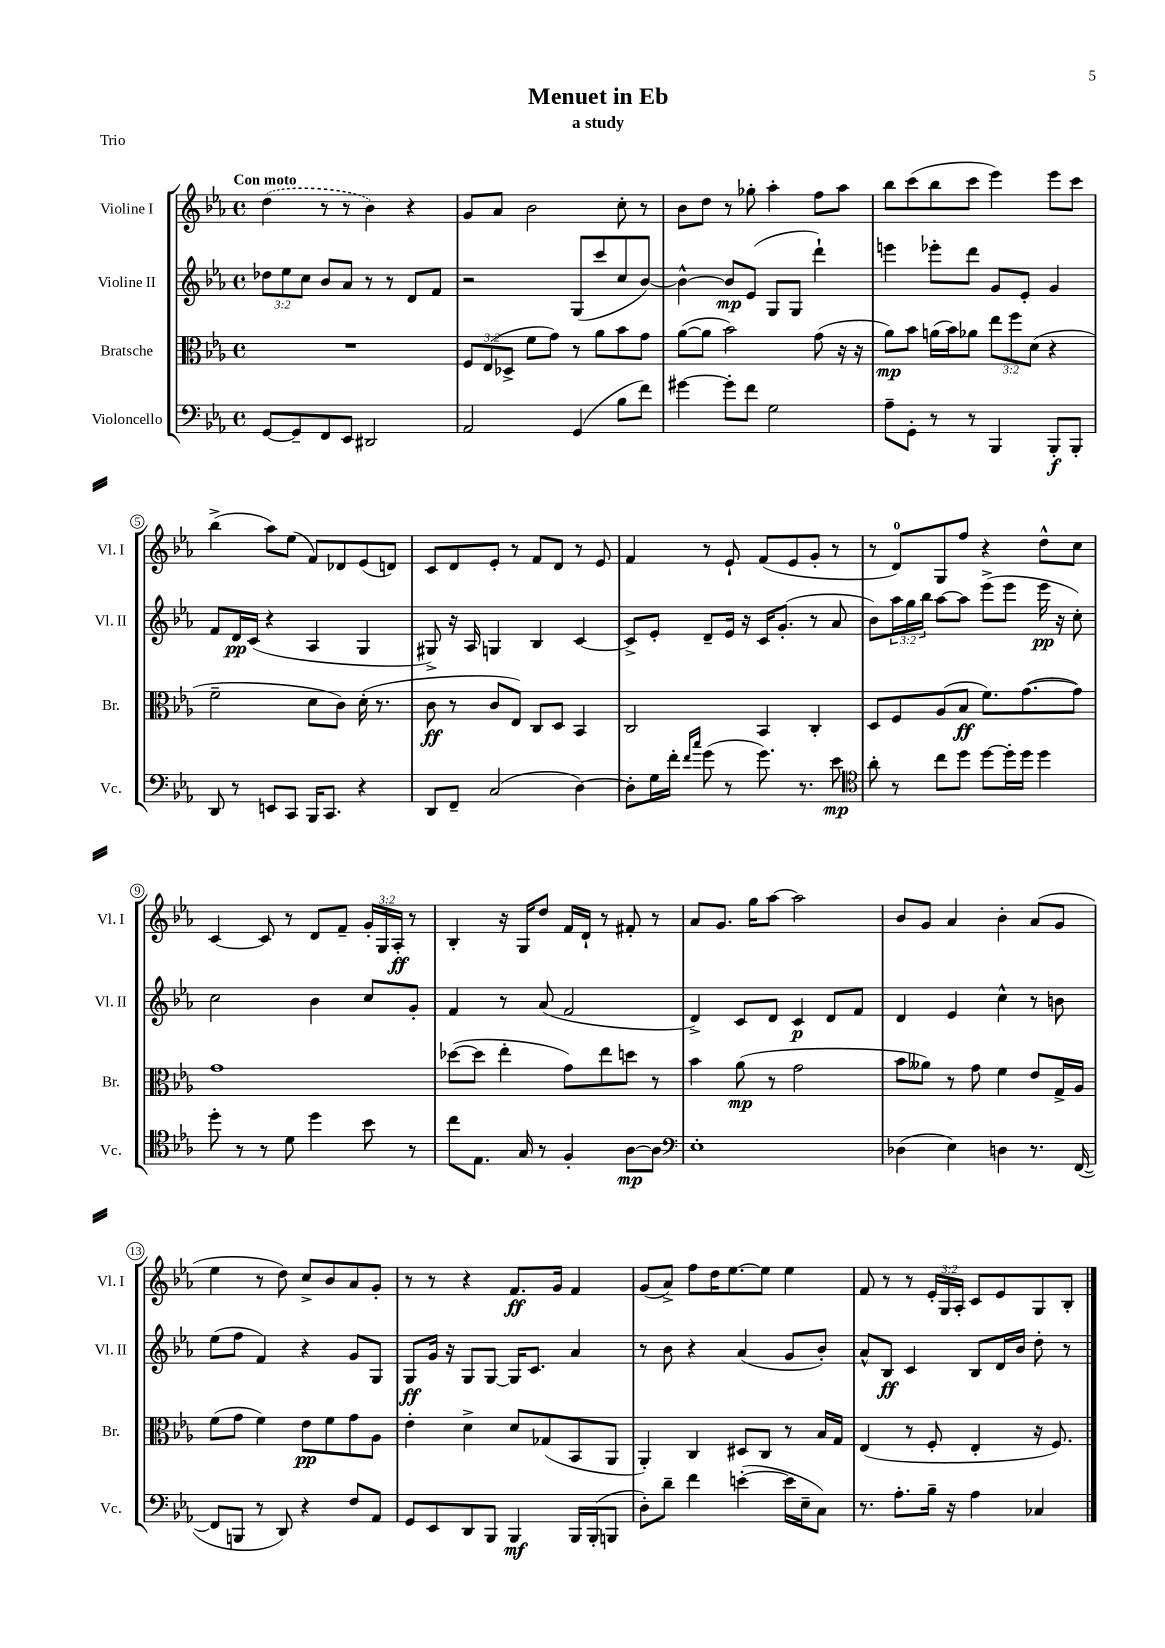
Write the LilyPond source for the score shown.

\header { title = "Menuet in Eb" subtitle = "a study" piece = "Trio" }
<<
\new StaffGroup <<
\new Staff = "s0" \with { instrumentName = "Violine I" shortInstrumentName = "Vl. I" } {
    \clef treble \key ees \major \defaultTimeSignature \time 4/4 \override Staff.TupletNumber.text = #tuplet-number::calc-fraction-text \tempo "Con moto"
    \once \slurDashed d''4( r8 r8 bes'4) r4 |
    g'8 aes'8 bes'2 c''8-. r8 |
    bes'8 d''8 r8 ges''8-. aes''4-. f''8 aes''8 |
    bes''8 c'''8( bes''8 c'''8 ees'''4) ees'''8 c'''8 |
    bes''4->( aes''8) ees''8( f'8) des'8 ees'8( d'8) |
    c'8 d'8 ees'8-. r8 f'8 d'8 r8 ees'8 |
    f'4 r8 ees'8-! f'8( ees'8 g'8-. r8 |
    r8 d'8-0) g8 f''8 r4 d''8-^ c''8 |
    c'4~ c'8 r8 d'8 f'8-- \tuplet 3/2 { g'16-. g16 aes16-.\ff } r8 |
    bes4-. r16 g16 d''8 f'16 d'16-! r8 fis'8-. r8 |
    aes'8 g'8. g''16 aes''8~ aes''2 |
    bes'8 g'8 aes'4 bes'4-. aes'8( g'8 |
    ees''4 r8 d''8) c''8-> bes'8 aes'8 g'8-. |
    r8 r8 r4 f'8.\ff g'16 f'4 |
    g'8( aes'8->) f''8 d''16 ees''8.~ ees''8 ees''4 |
    f'8 r8 r8 \tuplet 3/2 { ees'16-. g16 aes16-. } c'8 ees'8 g8 bes8-. \bar "|." |
}
\new Staff = "s1" \with { instrumentName = "Violine II" shortInstrumentName = "Vl. II" } {
    \clef treble \key ees \major \defaultTimeSignature \time 4/4 \override Staff.TupletNumber.text = #tuplet-number::calc-fraction-text
    \tuplet 3/2 { des''8 ees''8 c''8 } bes'8 aes'8 r8 r8 d'8 f'8 |
    r2 g8( c'''8 c''8 bes'8~) |
    bes'4~-^ bes'8\mp ees'8( g8 g8 d'''4-!) |
    e'''4 ees'''8-. d'''8 g'8 ees'8-. g'4 |
    f'8 d'16\pp c'16( r4 aes4 g4 |
    gis8->) r16 aes16 g4 bes4 c'4~ |
    c'8-> ees'8-. d'8-- ees'16 r16 c'16 g'8.-.( r8 aes'8 |
    bes'8) \tuplet 3/2 { aes''16 g''16 bes''16 } aes''8~ aes''8 ees'''8->( ees'''8 ees'''16\pp r16 c''8-.) |
    c''2 bes'4 c''8 g'8-. |
    f'4 r8 aes'8( f'2 |
    d'4->) c'8 d'8 c'4\p d'8 f'8 |
    d'4 ees'4 c''4-^ r8 b'8 |
    ees''8( f''8 f'4) r4 g'8 g8 |
    g8\ff g'16 r16 g8 g8~ g16 c'8. aes'4 |
    r8 bes'8 r4 aes'4( g'8 bes'8-.) |
    aes'8-^ bes8\ff c'4 bes8 d'16 bes'16 d''8-. r8 \bar "|." |
}
\new Staff = "s2" \with { instrumentName = "Bratsche" shortInstrumentName = "Br." } {
    \clef alto \key ees \major \defaultTimeSignature \time 4/4 \override Staff.TupletNumber.text = #tuplet-number::calc-fraction-text
    R1 |
    \tuplet 3/2 { f8 ees8( des8-> } f'8 g'8) r8 aes'8 bes'8 g'8 |
    aes'8~( aes'8 bes'2) g'8( r16 r16 |
    aes'8\mp) bes'8 a'16( bes'16) aes'8 \tuplet 3/2 { ees''8 f''8 d'8( } r4 |
    f'2-- d'8 c'8) d'16-.( r8. |
    c'8\ff r8 c'8 ees8) c8 d8 bes,4 |
    c2 bes,4 c4-. |
    d8 f8 aes8( bes8\ff f'8.) g'8.~( g'8) |
    g'1 |
    des''8~( des''8 ees''4-. g'8) ees''8 d''8 r8 |
    bes'4 aes'8\mp( r8 g'2 |
    bes'8 aeses'8) r8 g'8 f'4 ees'8 g16-> aes16 |
    f'8( g'8 f'4) ees'8\pp f'8 g'8 aes8 |
    ees'4-. d'4-> d'8 ges8( bes,8 aes,8 |
    aes,4-.) c4 dis8 c8 r8 bes16 g16 |
    ees4( r8 f8-. ees4-. r16 f8.) \bar "|." |
}
\new Staff = "s3" \with { instrumentName = "Violoncello" shortInstrumentName = "Vc." } {
    \clef bass \key ees \major \defaultTimeSignature \time 4/4
    g,8~ g,8-- f,8 ees,8 dis,2 |
    aes,2 g,4( bes8 f'8) |
    gis'4~ gis'8-. f'8 g2 |
    aes8-- g,8-. r8 r8 bes,,4 bes,,8-.\f bes,,8-. |
    d,8 r8 e,8 c,8 bes,,16 c,8. r4 |
    d,8 f,8-- c2( d4~) |
    d8-. g16 f'16-. \grace { f'16 c''16 } g'8( r8 g'8.) r8. ees'8\mp |
    \clef tenor aes'8-. r8 c''8 d''8 d''8~ d''16-. d''16 d''4 |
    d''8-. r8 r8 d'8 d''4 bes'8 r8 |
    c''8 ees8. g16 r8 f4-. aes8~\mp aes8 |
    \clef bass ees1-. |
    des4( ees4) d4 r8. f,16~( |
    f,8 b,,8 r8 d,8) r4 f8 aes,8 |
    g,8 ees,8 d,8 bes,,8 bes,,4\mf bes,,16 bes,,16-.( b,,8 |
    d8-.) d'8-- f'4 e'4~-.( e'16 ees16-- c8) |
    r8. aes8.-. bes16-- r16 aes4 ces4 \bar "|." |
}
>>
>>
\layout { \context { \Score \override BarNumber.stencil = #(make-stencil-circler 0.1 0.3 ly:text-interface::print) } }
